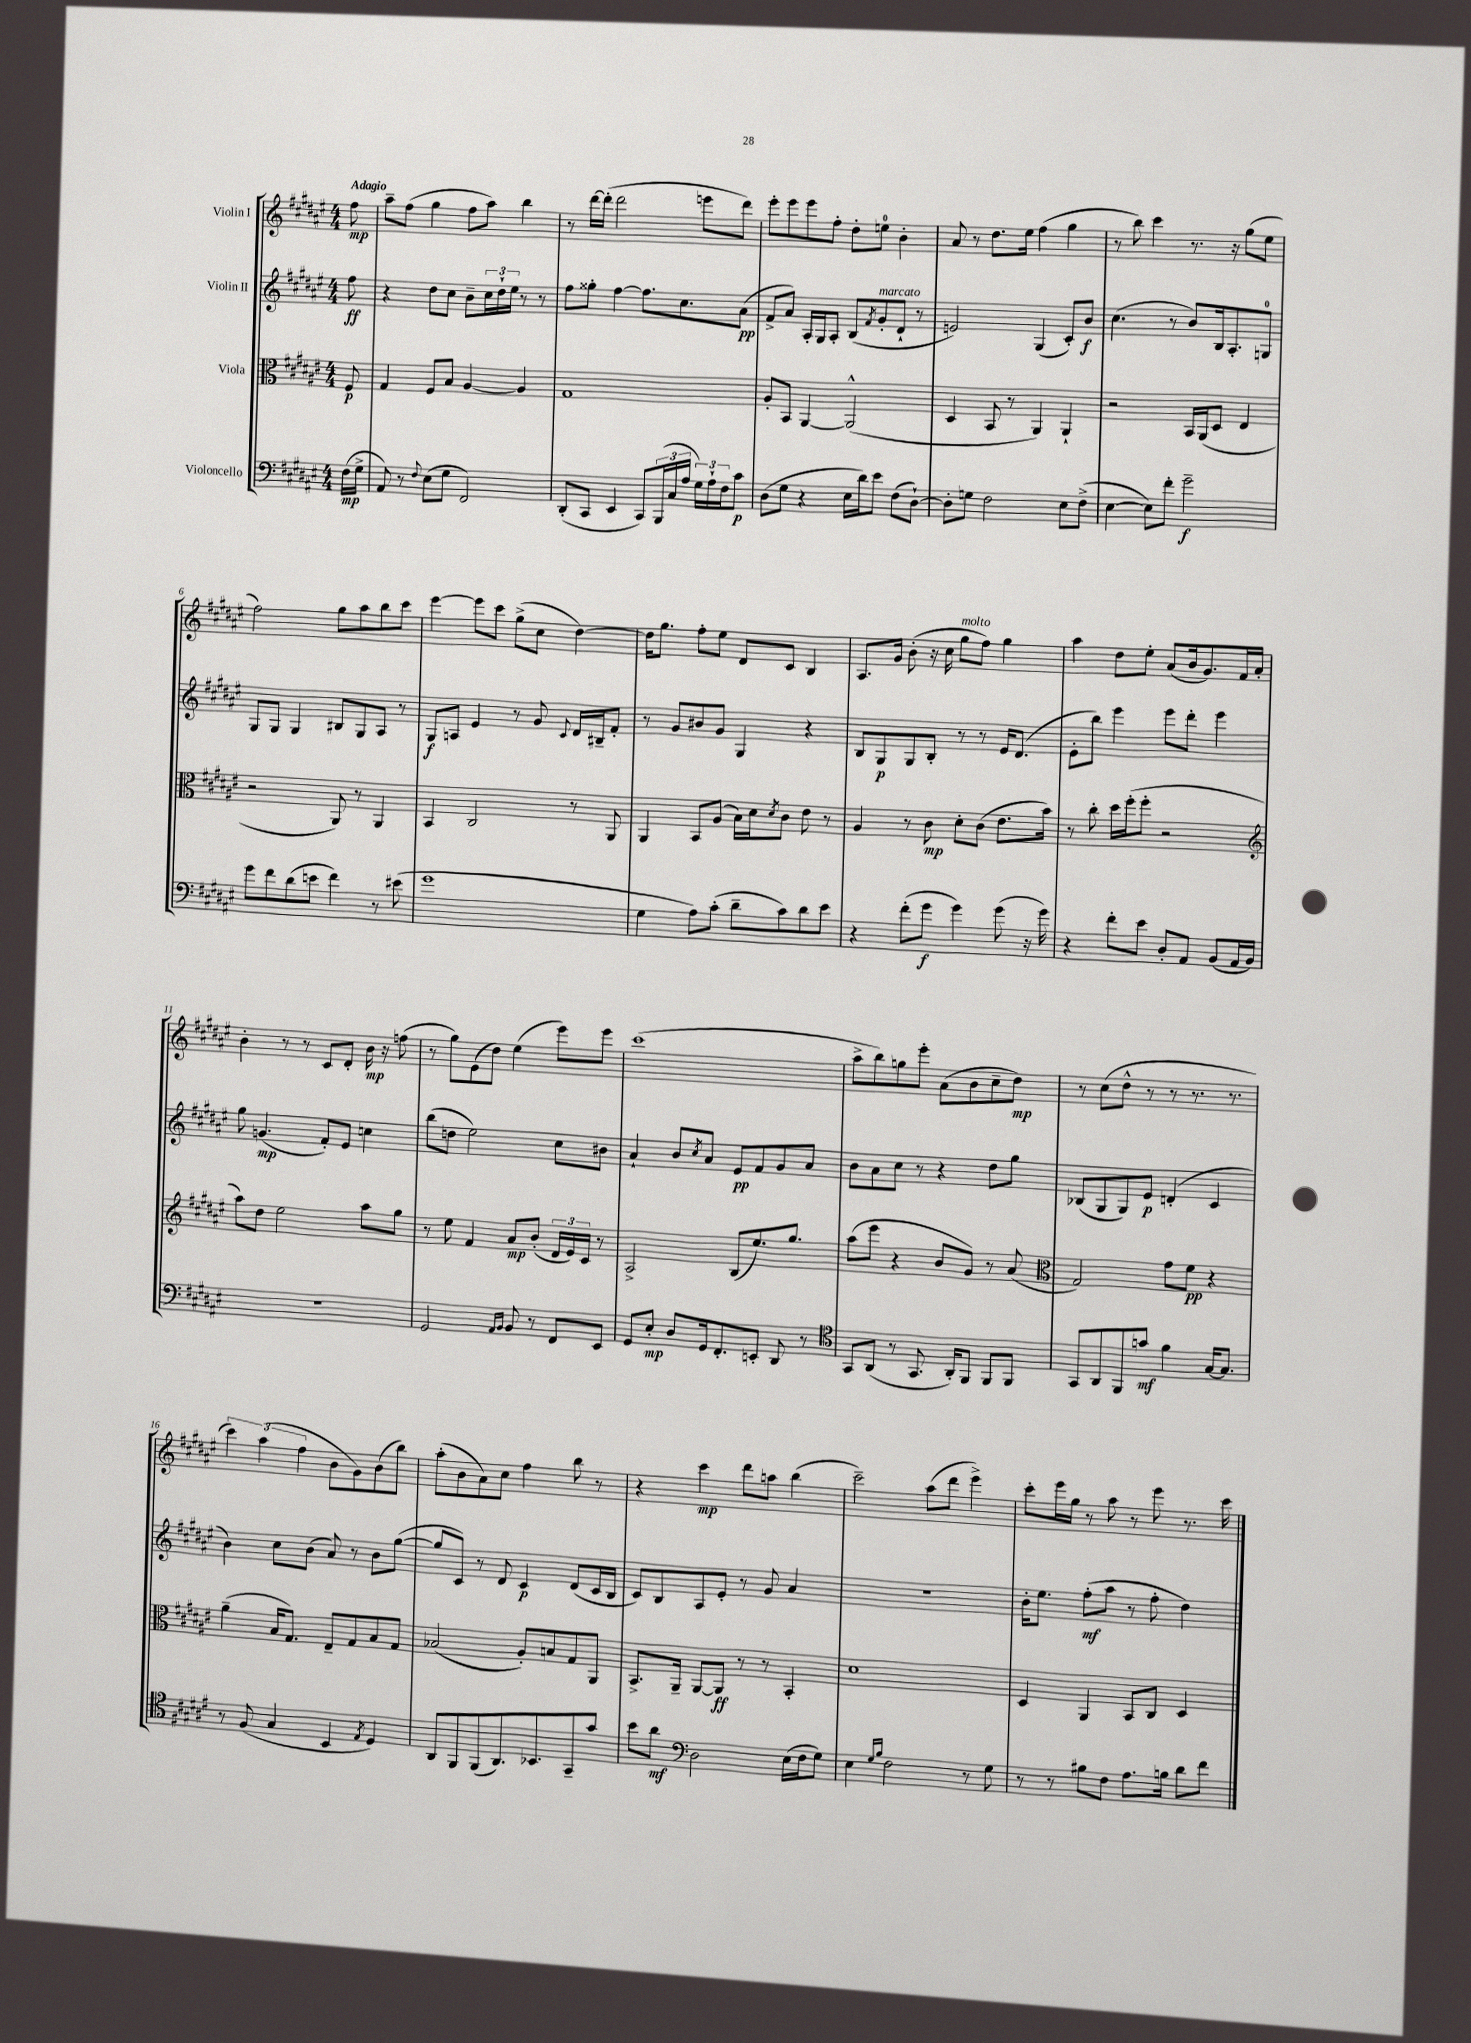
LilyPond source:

<<
\new StaffGroup <<
\new Staff = "s0" \with { instrumentName = "Violin I" } {
    \clef treble \key fis \major \numericTimeSignature \time 4/4 \partial 8 \tempo "Adagio"
    fis''8\mp |
    ais''8-- fis''8( gis''4 fis''8 ais''8) b''4 |
    r8 dis'''16~ dis'''16-.( dis'''2 e'''8 dis'''8) |
    eis'''8-. eis'''8 eis'''8 fis''8-. dis''8-. e''8-0 b'4-. |
    ais'8 r8 dis''8. eis''16 fis''4( gis''4 |
    r8 b''8) cis'''4 r8. r16 gis''8( eis''8 |
    fis''2) gis''8 ais''8 b''8 cis'''8 |
    eis'''4~ eis'''8 cis'''8 gis''8->( cis''8 dis''4~) |
    dis''16 gis''8. fis''8-. eis''8 dis'8 cis'8 b4 |
    ais8. gis'16 b'8-.( r16 cis''16 gis''8^\markup { \italic "molto" } fis''8) gis''4 |
    ais''4 dis''8 eis''8-. ais'8( b'16 gis'8.) fis'16 ais'16-. |
    b'4-. r8 r8 cis'8 dis'8-. b'16\mp r16 f''8( |
    r8 gis''8) eis'8( dis''8) eis''4( eis'''8) eis'''8 |
    cis'''1( |
    ais''8-> b''8) g''8 eis'''8-. ais'8( b'8 cis''8-- dis''8\mp) |
    r8 cis''8( dis''8-^ r8 r8 r8. r8. |
    \tuplet 3/2 { cis'''4) ais''4( fis''4 } b'8 gis'8) b'8( b''8) |
    ais''8-.( b'8 ais'8) cis''8 fis''4 b''8 r8 |
    r4 cis'''4\mp dis'''8 a''8 b''4( |
    cis'''2--) ais''8( dis'''8 eis'''4->) |
    cis'''8-. eis'''16 gis''16 r8 ais''8 r8 eis'''8 r8. cis'''16 \bar "|." |
}
\new Staff = "s1" \with { instrumentName = "Violin II" } {
    \clef treble \key fis \major \numericTimeSignature \time 4/4 \partial 8
    fis''8\ff |
    r4 dis''8 cis''8 b'8-- \tuplet 3/2 { cis''16 dis''16-! eis''16 } r8 r8 |
    fis''8 gisis''8-. fis''4~ fis''8. cis''8. ais'8\pp( |
    fis'8-> ais'8) ais16-. gis16 ais8-. b8( \acciaccatura { fis'8 } gis'8-.^\markup { \italic "marcato" } dis'8-! r8 |
    e'2) gis4( cis'8-.) b'8\f |
    cis''4.( r8 b'8) b16 ais8.-. g8-0 |
    gis8 gis8 gis4 bis8 gis8 ais8 r8 |
    gis8\f a8 eis'4 r8 gis'8 \appoggiatura { cis'8 } dis'16 bis16-- fis'8-. |
    r8 gis'8 bis'8 gis'8 gis4 r4 |
    b8 gis8\p gis8 b8-. r8 r8 eis'16 dis'8.( |
    eis'8-. b''8) eis'''4 eis'''8 dis'''8-. eis'''4 |
    gis''8 g'4.\mp( fis'8-.) eis'8 c''4 |
    b''8( d''8 eis''2) cis''8 bis'8 |
    ais'4-! b'8 \acciaccatura { cis''8 } ais'8 eis'8\pp fis'8 gis'8 ais'8 |
    b'8 ais'8 cis''8 r8 r4 dis''8 gis''8 |
    bes8( gis8 gis8) eis'8\p d'4-.( cis'4 |
    b'4) cis''8 b'8( ais'8) r8 b'8 gis''8~( |
    gis''8 cis'8) r8 dis'8 cis'4\p dis'8( cis'16 b16 |
    cis'8) b8 ais8 eis'8-. r8 gis'8 ais'4 |
    r1 |
    b'16-. eis''8. fis''8-.\mf( ais''8 r8 fis''8-. dis''4) \bar "|." |
}
\new Staff = "s2" \with { instrumentName = "Viola" } {
    \clef alto \key fis \major \numericTimeSignature \time 4/4 \partial 8
    fis8\p |
    gis4 fis8 b8 ais4~ ais4 |
    gis1 |
    ais8-. b,8 ais,4~ ais,2-^( |
    dis4 b,8 r8 ais,4) ais,4-! |
    r2 b,16 ais,16( dis8 eis4 |
    r2 ais,8) r8 ais,4 |
    b,4 cis2 r8 ais,8 |
    ais,4 b,8 ais8( b16) dis'16 \acciaccatura { dis'8 } cis'8 eis'8 r8 |
    ais4 r8 cis'8\mp dis'8-. cis'8( eis'8. b'16) |
    r8 cis''8-. dis''16 fis''16-.( fis''8-. r2 |
    \clef treble ais''8) dis''8 eis''2 ais''8 gis''8 |
    r8 eis''8 fis'4 ais'8\mp b'8-.( \tuplet 3/2 { dis'16 eis'16) cis'16 } r8 |
    ais2-> b8( eis''8.) gis''8. |
    ais''8( eis'''8 r4 b'8 gis'8) r8 ais'8( |
    \clef alto gis2) gis'8 fis'8\pp r4 |
    ais'4--( b16 gis8.) eis8-- gis8 b8 gis8 |
    bes2( ais8-.) b8 gis8 ais,8 |
    b,8.-> ais,16-- ais,8~ ais,8\ff r8 r8 b,4-. |
    dis'1 |
    dis4 ais,4 b,8 cis8 dis4 \bar "|." |
}
\new Staff = "s3" \with { instrumentName = "Violoncello" } {
    \clef bass \key fis \major \numericTimeSignature \time 4/4 \partial 8
    fis16\mp( gis16-> |
    ais,8) r8 \appoggiatura { fis8 } eis8( gis8 fis,2) |
    dis,8-.( cis,8 eis,4 cis,8) \tuplet 3/2 { b,,16( cis16 ais16 } \tuplet 3/2 { gis16) ais16-! fis16 } cis'8\p |
    dis8( gis8 r4 eis16 dis'16) eis'8 fis8( dis8~-!) |
    dis8-. g8 fis2 eis8 fis8->( |
    eis4~ eis8) fis'8-. gis'2--\f |
    gis'8 fis'8 dis'8( e'8 fis'4) r8 eis'8( |
    gis'1 |
    gis4 ais8) cis'8-.( dis'8-- cis'8) dis'8 eis'8 |
    r4 fis'8-.( gis'8\f gis'4) gis'8( r16 gis'16) |
    r4 fis'8-. eis'8 dis8-. ais,8 b,8( ais,16 b,16) |
    R1 |
    gis,2 \grace { ais,16 b,16 } b,8 r8 fis,8 eis,8 |
    gis,8 eis8-.\mp dis8 gis,16 fis,8.-. e,8-. dis,8 r8 |
    \clef tenor gis,8 ais,8( r8 gis,8. ais,16-.) fis,8 fis,8 fis,8 |
    gis,8 ais,8 fis,8 g'8\mf fis'4 gis16~ gis8. |
    r8 fis8( gis4 b,4 \acciaccatura { eis8 } dis4) |
    ais,8 fis,8 fis,8( ais,8.) bes,8. gis,8-- gis'8 |
    b'8 ais'8\mf \clef bass dis2 eis16( fis16 gis8) |
    eis4 \grace { gis16 b16 } fis2 r8 gis8 |
    r8 r8 bis8 fis8 ais8. b16 dis'8 fis'8 \bar "|." |
}
>>
>>
